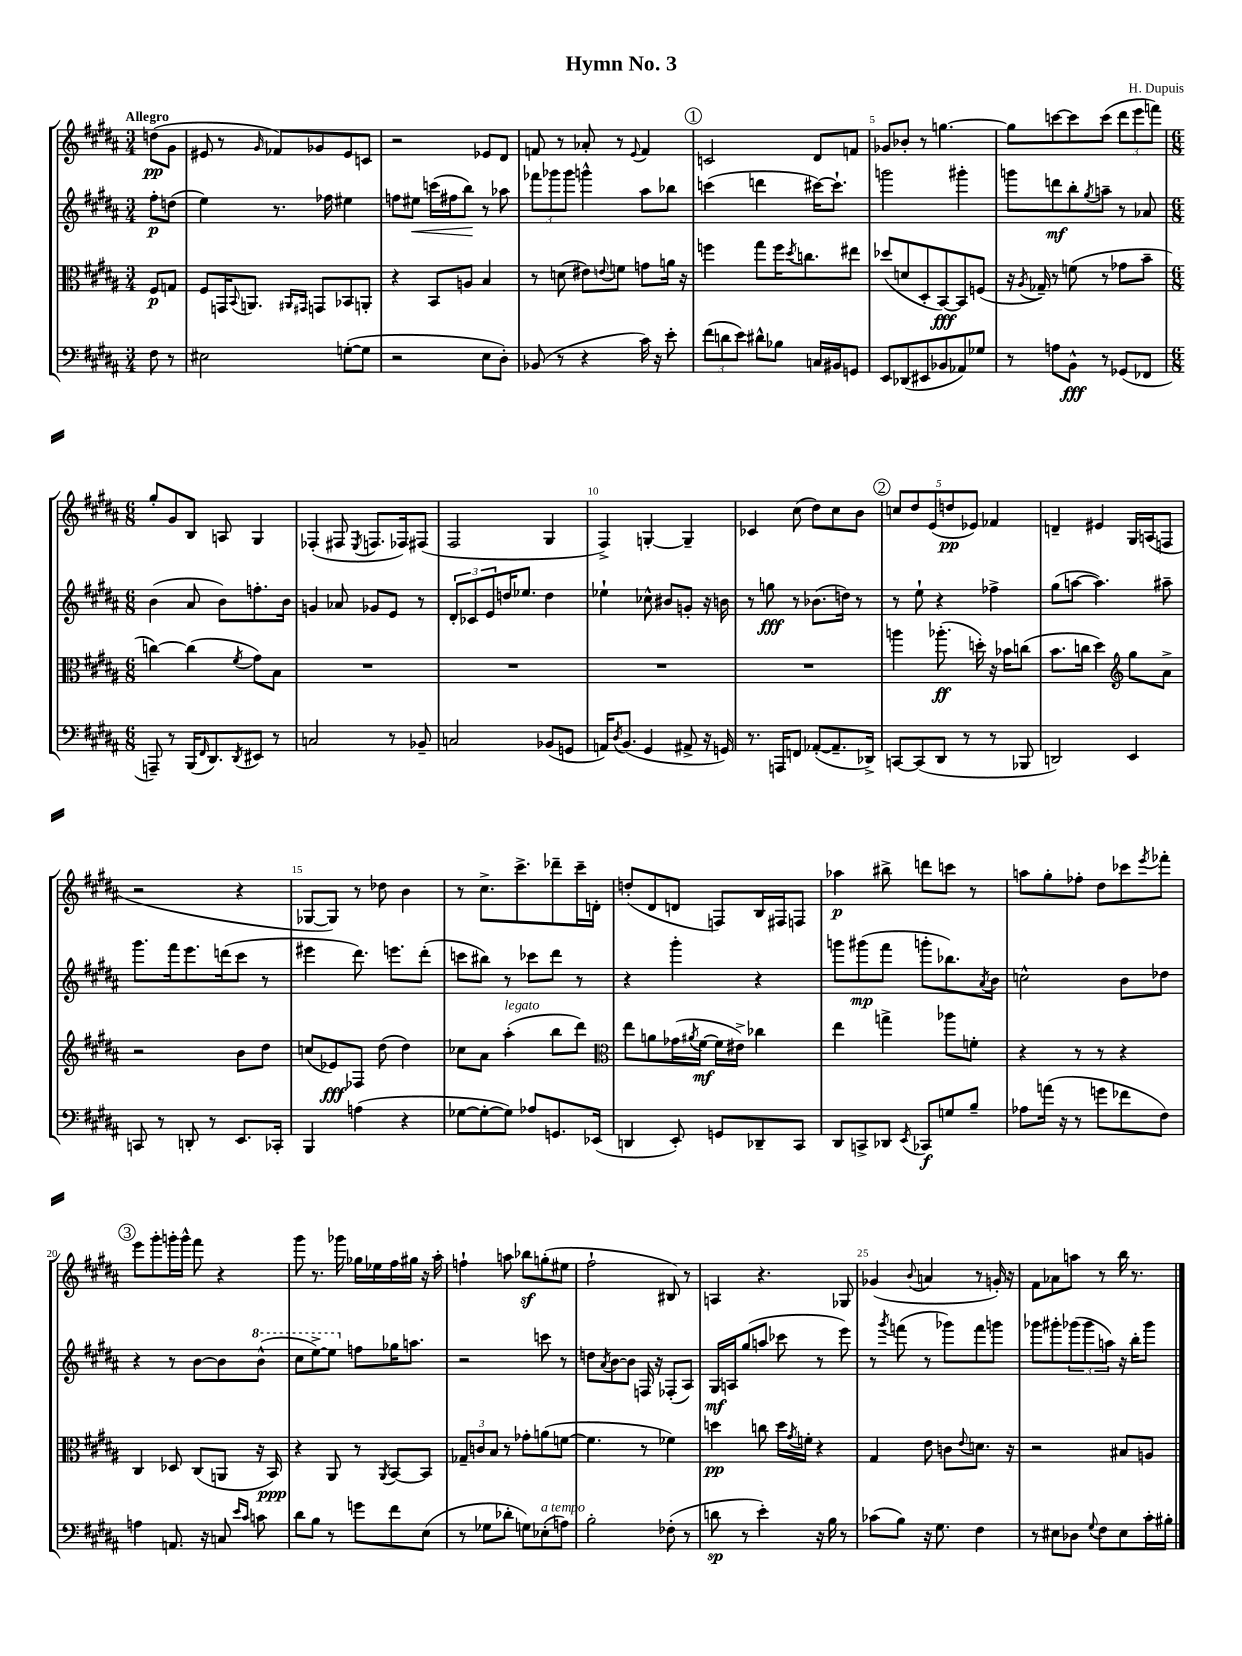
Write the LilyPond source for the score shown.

\header { title = "Hymn No. 3" composer = "H. Dupuis" }
<<
\new StaffGroup <<
\new Staff = "s0" {
    \clef treble \key b \major \numericTimeSignature \time 3/4 \partial 4 \tempo "Allegro"
    d''8\pp( gis'8 |
    eis'8 r8 \grace { gis'16 } fes'8) ges'8 eis'8 c'8 |
    r2 ees'8 dis'8 |
    f'8 r8 aes'8-. r8 \appoggiatura { e'8 } f'4 |
    \mark \markup { \circle "1" } c'2 dis'8 f'8 |
    ges'8 bes'8-. r8 g''4.~ |
    g''8 c'''8~ c'''8 c'''8( \tuplet 3/2 { dis'''8 e'''8 f'''8) } |
    \numericTimeSignature \time 6/8 gis''8-. gis'8 b8 a8 gis4 |
    fes4-.( fis8 \acciaccatura { e8 } f8. fes16) fis8( |
    fis2 gis4 |
    fis4->) g4~-. g4-- |
    ces'4 cis''8( dis''8) cis''8 b'8 |
    \mark \markup { \circle "2" } \tuplet 5/4 { c''8 dis''8 e'8( d''8\pp ees'8) } fes'4 |
    d'4-- eis'4 gis16 a16( f8 |
    r2 r4 |
    ges8~ ges8) r8 des''8 b'4 |
    r8 cis''8.-> cis'''8.-> des'''8-- cis'''16-- d'16-. |
    d''8-.( dis'8 d'8 f8) b16 fis16 f8 |
    aes''4\p bis''8-> d'''8 c'''8 r8 |
    a''8 gis''8-. fes''8-. dis''8 ces'''8 \acciaccatura { e'''8 } fes'''8-. |
    \mark \markup { \circle "3" } e'''8 gis'''8-. g'''16-. g'''16-^ fis'''8 r4 |
    gis'''8 r8. ges'''16 ges''16 ees''16 fis''16 gis''16 r16 ais''16-. |
    f''4-! a''8 bes''8\sf g''8-.( eis''8 |
    fis''2-! bis8) r8 |
    a4 r4. ges8 |
    ges'4( \appoggiatura { b'8 } a'4 r8 g'16-.) r16 |
    fis'8 aes'8 a''8 r8 b''16 r8. \bar "|." |
}
\new Staff = "s1" {
    \clef treble \key b \major \numericTimeSignature \time 3/4 \partial 4
    fis''8-.\p d''8( |
    e''4) r8. fes''16 eis''4 |
    f''8 eis''8\< c'''16( fis''16 b''8\!) r8 aes''8 |
    \tuplet 3/2 { fes'''8 ges'''8 ges'''8 } g'''4-^ ais''8 bes''8 |
    \mark \markup { \circle "1" } c'''4( d'''4 cis'''16~) cis'''8.-! |
    g'''2 gis'''4-. |
    g'''8 d'''8\mf b''8-. \acciaccatura { gis''8 } a''8-- r8 aes'8 |
    \numericTimeSignature \time 6/8 b'4( ais'8 b'8) f''8.-. b'16 |
    g'4 aes'8 ges'8 e'8 r8 |
    \tuplet 3/2 { dis'8-. ces'8 e'8 } d''16 ees''8. d''4 |
    ees''4-! ces''8-^ bis'8 g'8-. r16 b'16 |
    r8 g''8\fff r8 bes'8.( d''16) r8 |
    \mark \markup { \circle "2" } r8 e''8-! r4 fes''4-> |
    gis''8( a''8~ a''4.) ais''8-- |
    gis'''8. fis'''16 e'''8. d'''16( cis'''8 r8 |
    eis'''4 dis'''8.) e'''8. dis'''8-.( |
    c'''8 bis''8) r8 ces'''8 dis'''8 r8 |
    r4 gis'''4-. r4 |
    g'''8 gis'''8\mp( fis'''8 g'''8-. bes''8.) \acciaccatura { ais'8 } b'16 |
    c''2-^ b'8 des''8 |
    \mark \markup { \circle "3" } r4 r8 b'8~ b'8 \ottava #1 b''8-^( |
    cis'''8 e'''8~->) e'''8 \ottava #0 f''8 ges''16 a''8. |
    r2 c'''8 r8 |
    d''8 \acciaccatura { ais'8 } b'8~ b'8 f16 r16 fes8-.( ais8) |
    gis16\mf a16 gis''8( a''8 ces'''8 r8 e'''8) |
    r8 \acciaccatura { gis'''8 } f'''8( r8 ges'''8) f'''8 g'''8 |
    ges'''8 gis'''8-. \tuplet 3/2 { ges'''8( ges'''8 a''8) } r16 b''16-. ges'''8 \bar "|." |
}
\new Staff = "s2" {
    \clef alto \key b \major \numericTimeSignature \time 3/4 \partial 4
    fis8\p g8 |
    fis8 g,16 \appoggiatura { b,8 } a,8. \grace { ais,16 gis,16 } g,8 bes,8 a,8-. |
    r4 b,8 a8 b4 |
    r8 d'8( eis'8) \appoggiatura { e'8 } f'8 g'8 a'16 r16 |
    \mark \markup { \circle "1" } f''4 gis''8 f''16 \acciaccatura { dis''8 } c''8. eis''8 |
    des''8( d'8 dis8-. b,8~\fff) b,8 f8( |
    r16 \acciaccatura { ais8 } ges16--) r8 f'8( r8 ges'8 b'8-- |
    \numericTimeSignature \time 6/8 c''4~) c''4( \acciaccatura { fis'8 } gis'8) b8 |
    R2. |
    R2. |
    R2. |
    R2. |
    \mark \markup { \circle "2" } a''4 aes''8.-.\ff( d''16-.) r16 bes'16 c''8( |
    b'8. c''16 dis''4) \clef treble gis''8 ais'8-> |
    r2 b'8 dis''8 |
    c''8( ees'8\fff) fes8 dis''8( dis''4) |
    ces''8 ais'8 ais''4-.^\markup { \italic "legato" }( b''8 dis'''8) |
    \clef alto e''8 a'8 ges'16( \acciaccatura { ais'8 } fis'16~\mf fis'16 eis'16->) ces''4 |
    e''4 g''4-> aes''8 f'8-. |
    r4 r8 r8 r4 |
    \mark \markup { \circle "3" } cis4 des8 cis8( a,8 r16 b,16\ppp) |
    r4 ais,8 r8 \acciaccatura { ais,8 } b,8~ b,8 |
    \tuplet 3/2 { ges8-- c'8 b8 } r8 ges'8-. a'8( f'8~ |
    f'4. r8 fes'4) |
    d''4\pp c''8 d''16 \acciaccatura { gis'8 } f'16-. r4 |
    gis4 e'8 c'8 \appoggiatura { e'8 } d'8. r16 |
    r2 bis8 a8 \bar "|." |
}
\new Staff = "s3" {
    \clef bass \key b \major \numericTimeSignature \time 3/4 \partial 4
    fis8 r8 |
    eis2 g8~-.( g8 |
    r2 e8 dis8-.) |
    bes,8( r8 r4 cis'16) r16 e'8-. |
    \mark \markup { \circle "1" } \tuplet 3/2 { fis'8( d'8 e'8) } dis'8-^ bes8 c16 bis,16 g,8 |
    e,8 des,8( eis,8 bes,8 aes,8) ges8 |
    r8 a8 b,8-^\fff r8 ges,8( fes,8 |
    \numericTimeSignature \time 6/8 a,,8--) r8 b,,16( \grace { fis,16 } dis,8.) \acciaccatura { dis,8 } eis,8 r8 |
    c2 r8 bes,8-- |
    c2 bes,8( g,8 |
    a,16) \acciaccatura { dis8 } b,8.( gis,4 ais,8-> r16 g,16) |
    r8. a,,16 f,8 aes,8~-.( aes,8.-- des,16->) |
    \mark \markup { \circle "2" } c,8~ c,8( dis,8 r8 r8 bes,,8 |
    d,2) e,4 |
    c,8 r8 d,8-. r8 e,8. ces,16-. |
    b,,4 a4( r4 |
    ges8~ ges8~-. ges8) aes8 g,8. ees,16( |
    d,4 e,8-.) g,8 des,8-- cis,8 |
    dis,8 c,8-> des,8 \acciaccatura { e,8 } ces,8\f g8 b8-- |
    aes8 a'16( r16 r8 g'8 fes'8 fis8) |
    \mark \markup { \circle "3" } a4 a,8. r16 c8 \grace { e'16 cis'16 } c'8 |
    dis'8 b8 r8 g'8 fis'8 e8( |
    r8 ges8 des'8-. g8) ees8-.^\markup { \italic "a tempo" }( a8) |
    b2-. fes8-.( r8 |
    d'8\sp r8 e'4-.) r16 b16 r8 |
    ces'8( b8) r16 gis8. fis4 |
    r8 eis8 des8 \appoggiatura { gis8 } fis8 eis8 cis'16-. bis16-. \bar "|." |
}
>>
>>
\layout { \context { \Score \override BarNumber.break-visibility = ##(#f #t #t) barNumberVisibility = #(every-nth-bar-number-visible 5) } }
